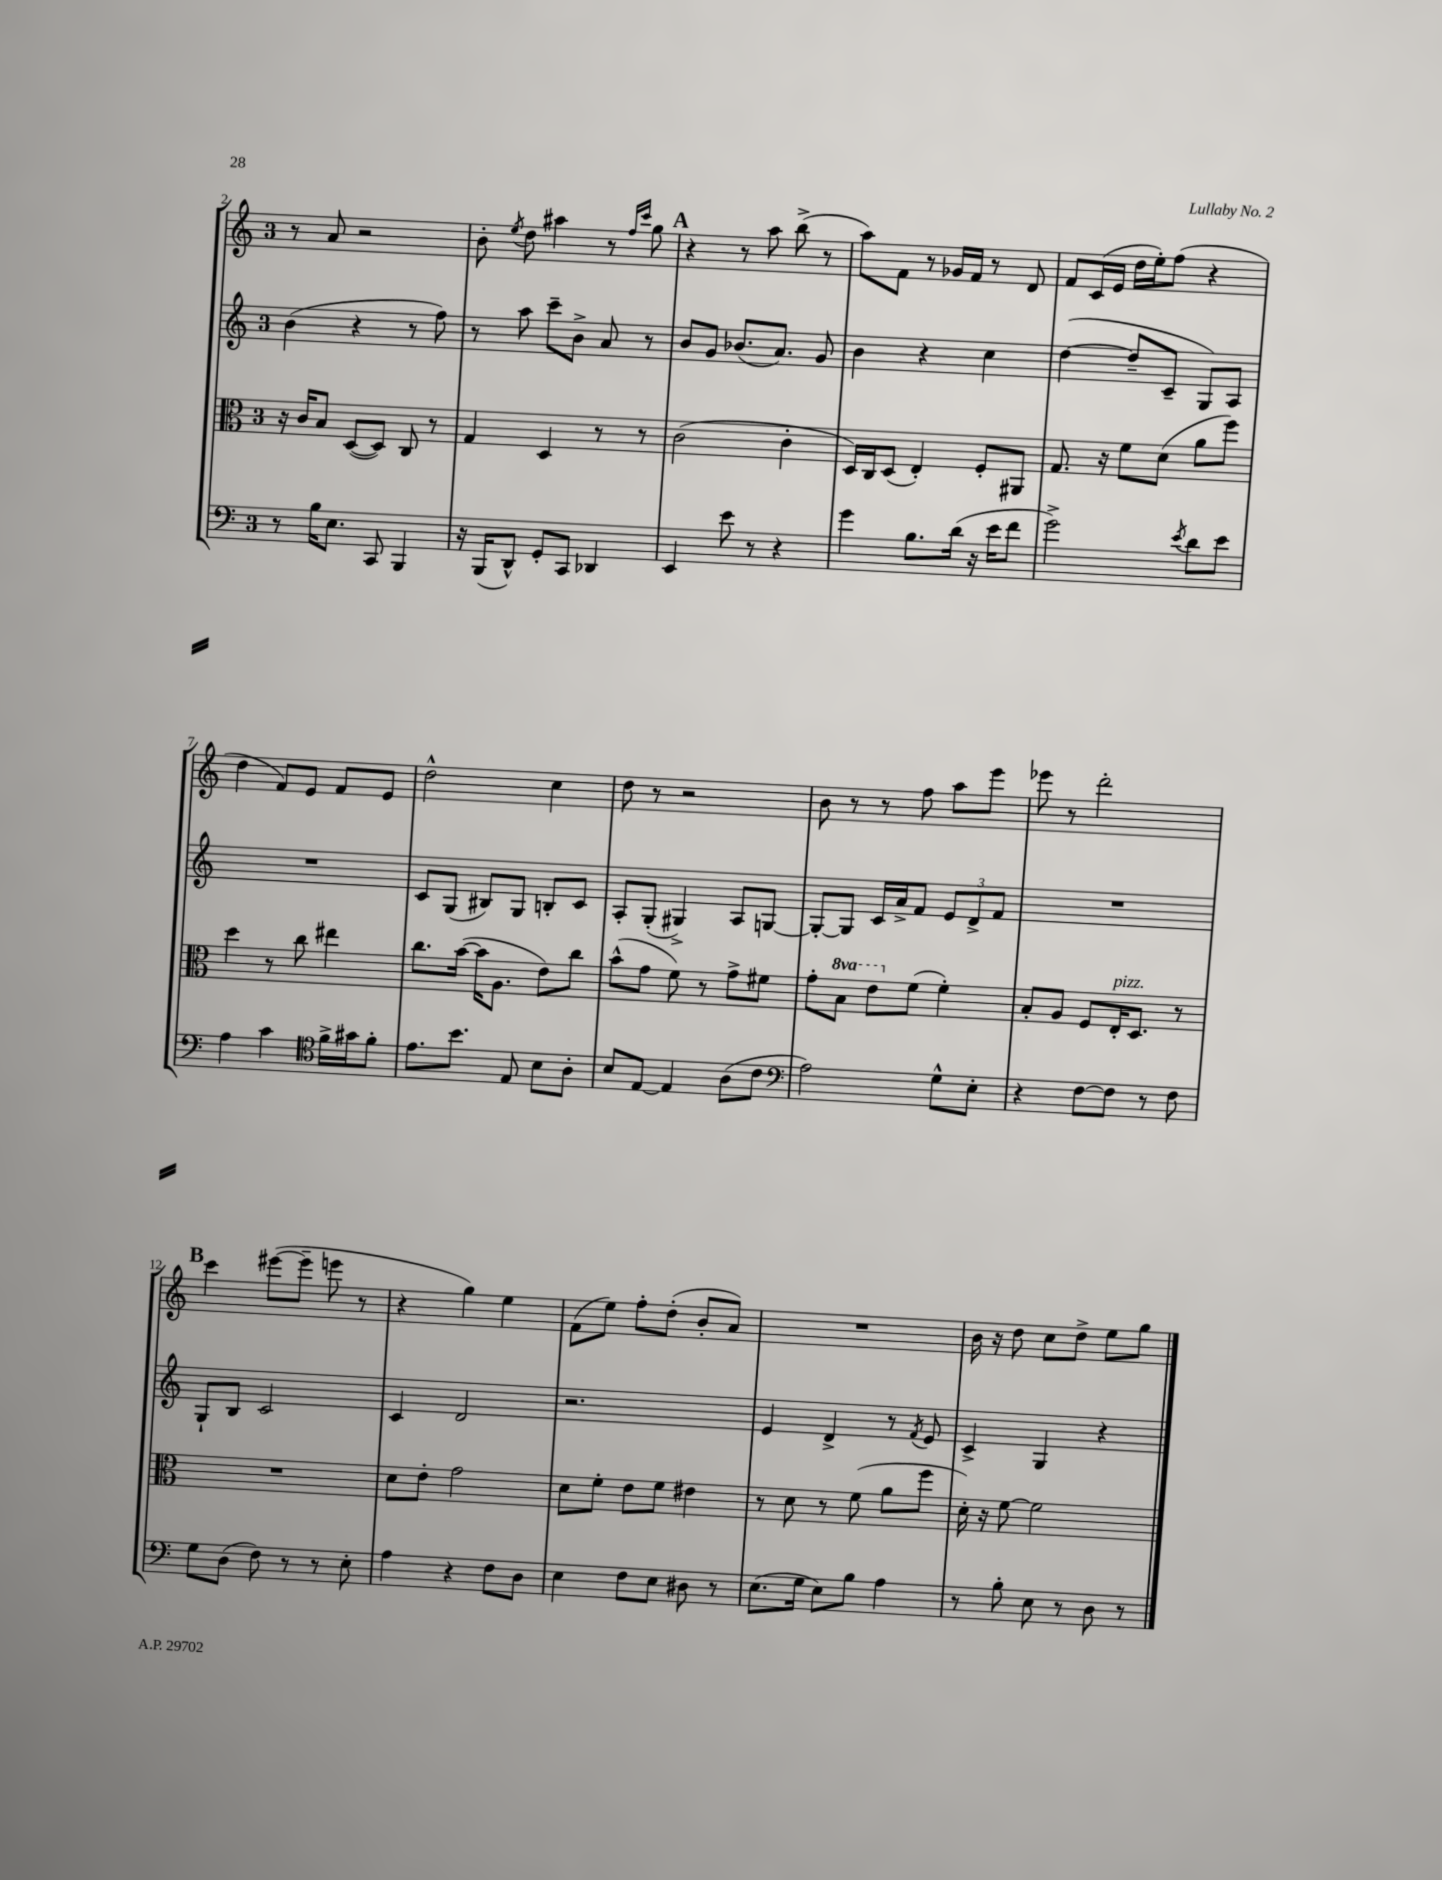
<<
\new StaffGroup <<
\new Staff = "s0" {
    \clef treble \key c \major \once \override Staff.TimeSignature.style = #'single-digit \time 3/4
    \autoBeamOff r8 a'8 r2 |
    b'8-. \acciaccatura { e''8 } d''8 ais''4 r8 \grace { f''16[ c'''16] } g''8 |
    \mark \markup { \bold "A" } r4 r8 a''8 b''8->( r8 |
    a''8[) f'8] r8 ges'16[ f'16] r8 d'8 |
    f'8[ c'16( e'16] d''16[ e''16-.) f''8]( r4 |
    d''4 f'8[) e'8] f'8[ e'8] |
    d''2-^ c''4 |
    d''8 r8 r2 |
    b'8 r8 r8 f''8 a''8[ e'''8] |
    ees'''8 r8 d'''2-. |
    \mark \markup { \bold "B" } c'''4 eis'''8[~( eis'''8]-- e'''8 r8 |
    r4 g''4) e''4 |
    f'8[( e''8]) f''8[-. d''8]-.( b'8[-. a'8]) |
    R2. |
    b'16 r16 d''8 c''8[ d''8]-> e''8[ g''8] \bar "|." |
}
\new Staff = "s1" {
    \clef treble \key c \major \once \override Staff.TimeSignature.style = #'single-digit \time 3/4
    \autoBeamOff b'4( r4 r8 f''8) |
    r8 a''8 c'''8[-- b'8]-> a'8 r8 |
    \mark \markup { \bold "A" } b'8[ g'8] bes'8.[( a'8.]) g'8 |
    b'4 r4 c''4 |
    d''4~( d''8[-- c'8]-- g8[) a8] |
    R2. |
    c'8[ g8]( bis8[) g8] b8[-. c'8] |
    a8[-. g8]-.( gis4->) a8[ g8]~ |
    g8[~-. g8] c'16[ a'16-> f'8] \tuplet 3/2 { e'8[ d'8-> f'8] } |
    R2. |
    \mark \markup { \bold "B" } g8[-! b8] c'2 |
    c'4 d'2 |
    r2. |
    e'4 d'4-> r8 \acciaccatura { f'8 } e'8 |
    c'4-> g4 r4 \bar "|." |
}
\new Staff = "s2" {
    \clef alto \key c \major \once \override Staff.TimeSignature.style = #'single-digit \time 3/4 \set Staff.ottavationMarkups = #ottavation-simple-ordinals
    \autoBeamOff r16 c'16[ b8] d8[~( d8]) c8 r8 |
    g4 d4 r8 r8 |
    \mark \markup { \bold "A" } c'2( c'4-. |
    d16[) c16 d8]( e4-.) f8[-. ais,8] |
    g8. r16 f'8[ d'8]( a'8[ f''8]) |
    d''4 r8 c''8 eis''4 |
    c''8.[ b'16]~( b'16[ a8.] e'8[) c''8] |
    b'8[-^( g'8] f'8) r8 g'8[-> fis'8] |
    g'8[-. \ottava #1 b'8] e''8[ \ottava #0 f'8]( f'4-.) |
    b8[-. a8] f8[ e16-.^\markup { \italic "pizz." } d8.] r8 |
    \mark \markup { \bold "B" } R2. |
    d'8[ e'8]-. g'2 |
    d'8[ f'8]-. e'8[ f'8] eis'4 |
    r8 d'8 r8 f'8( a'8[ f''8] |
    d'16-.) r16 f'8~ f'2 \bar "|." |
}
\new Staff = "s3" {
    \clef bass \key c \major \once \override Staff.TimeSignature.style = #'single-digit \time 3/4
    \autoBeamOff r8 b16[ e8.] c,8 b,,4 |
    r16 b,,16[( d,8]-^) g,8[-. c,8] des,4 |
    \mark \markup { \bold "A" } e,4 e'8 r8 r4 |
    g'4 b8.[ d'16]( r16 e'16[ f'8] |
    g'2->) \acciaccatura { e'8 } d'8[ e'8] |
    a4 c'4 \clef tenor f'16[-> gis'16 f'8]-. |
    e'8.[ b'8.] e8 b8[ a8]-. |
    b8[ e8]~ e4 a8[( c'8] |
    \clef bass a2) g8[-^ e8]-. |
    r4 f8[~ f8] r8 f8 |
    \mark \markup { \bold "B" } g8[ d8]( f8) r8 r8 e8-. |
    a4 r4 f8[ d8] |
    e4 f8[ e8] dis8 r8 |
    e8.[( g16] e8[) b8] a4 |
    r8 b8-. e8 r8 d8 r8 \bar "|." |
}
>>
>>
\layout { \context { \Score currentBarNumber = #2 } }
